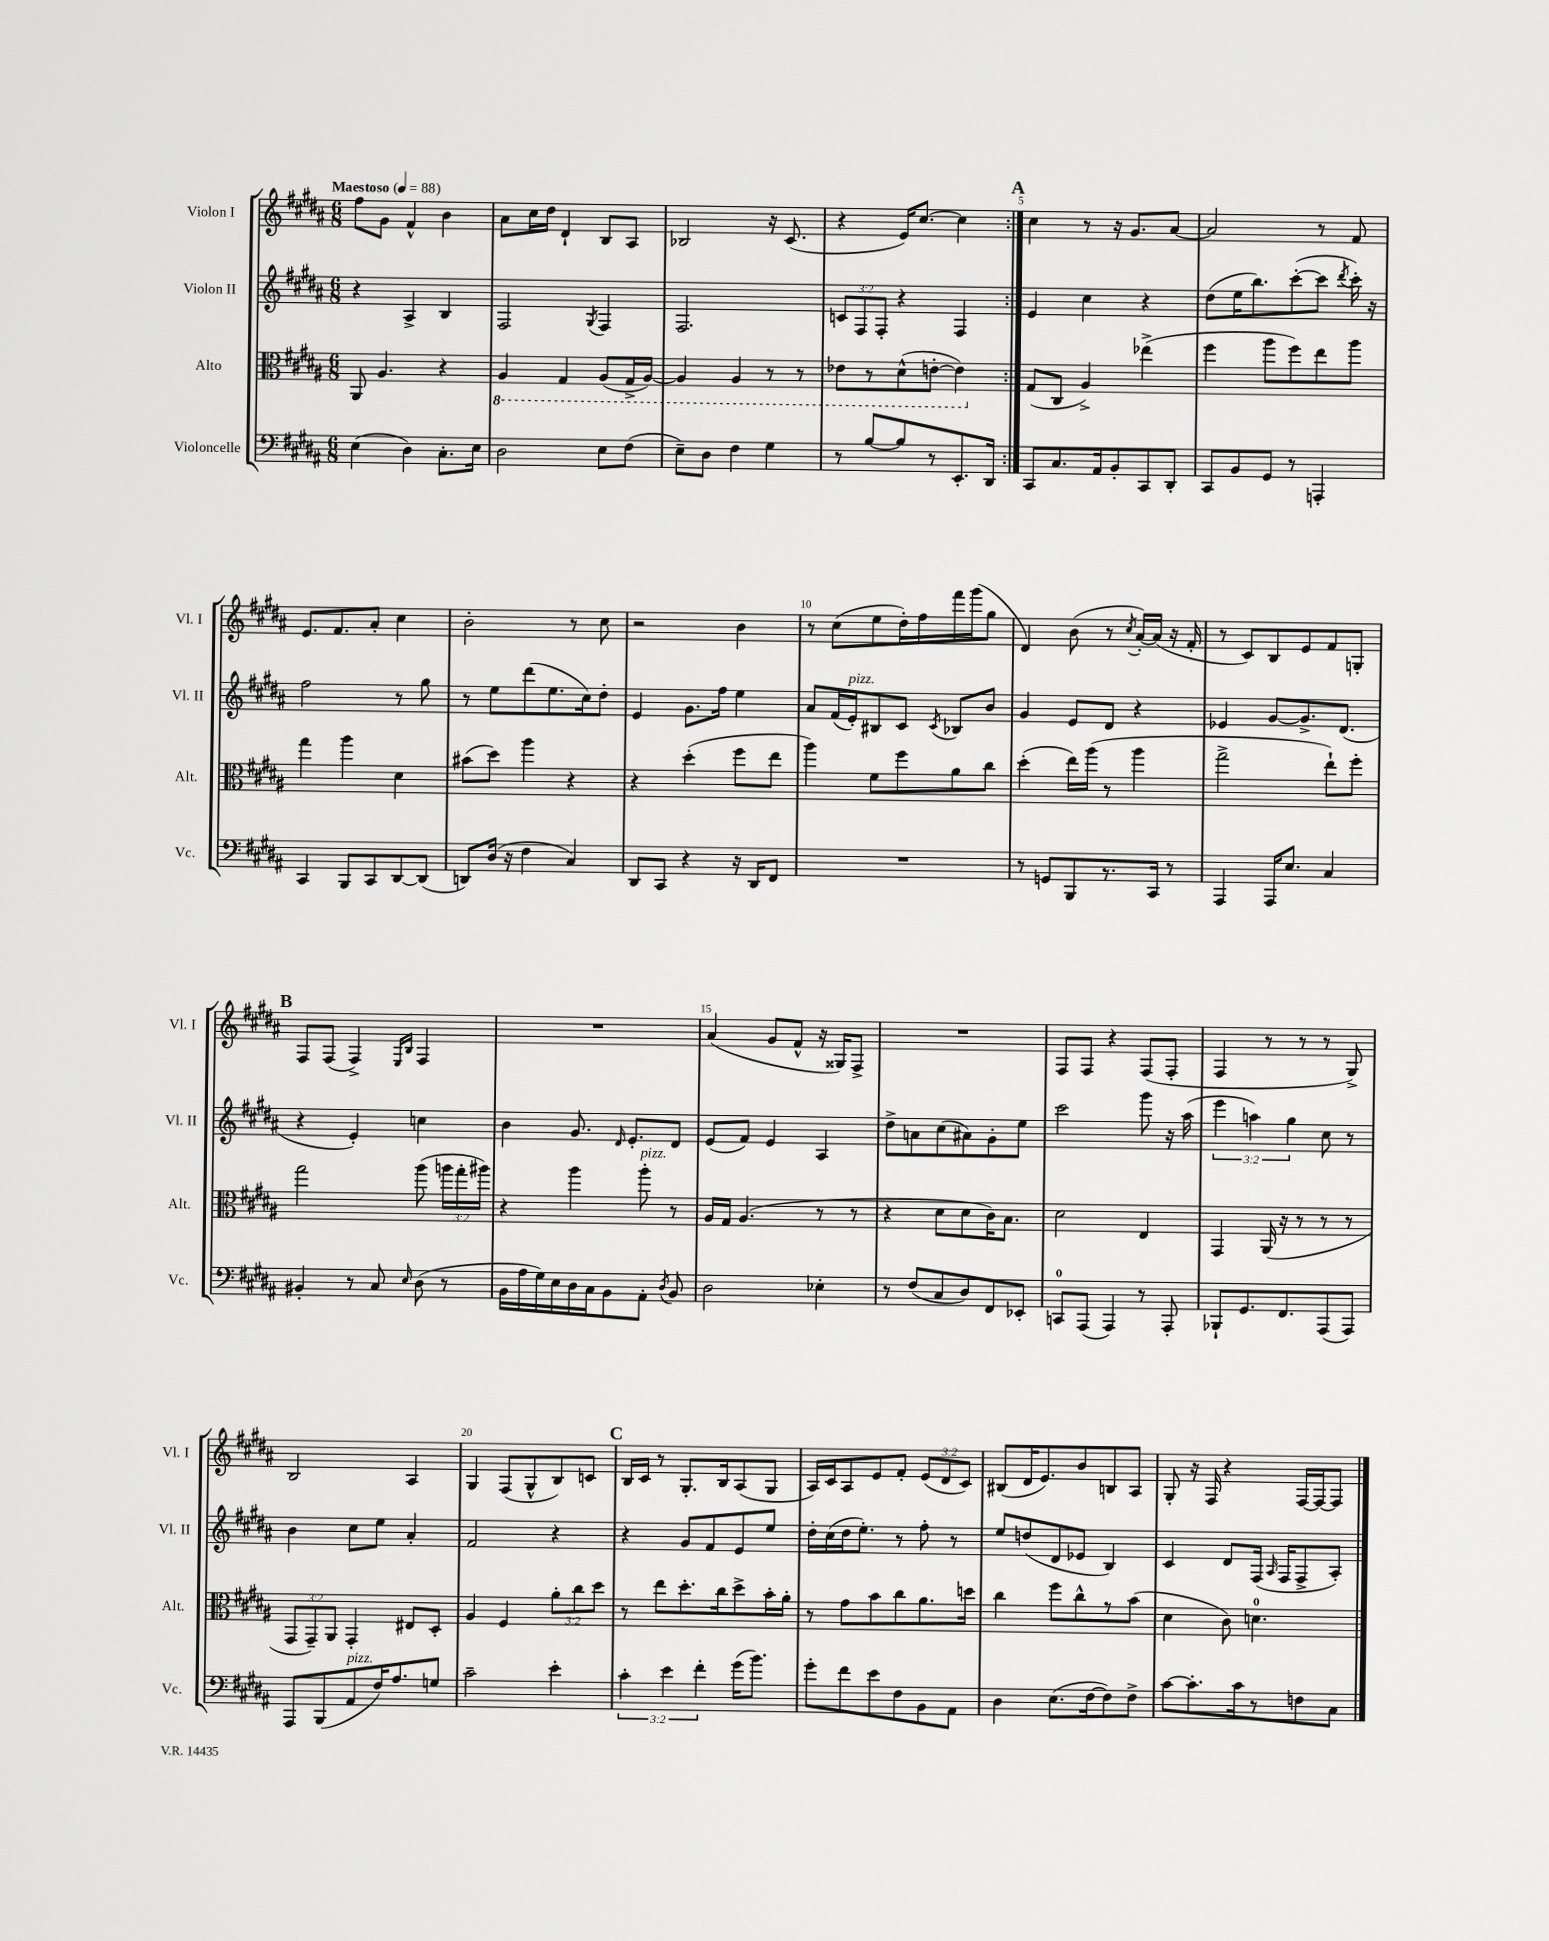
<<
\new StaffGroup <<
\new Staff = "s0" \with { instrumentName = "Violon I" shortInstrumentName = "Vl. I" } {
    \clef treble \key b \major \numericTimeSignature \time 6/8 \override Staff.TupletNumber.text = #tuplet-number::calc-fraction-text \tempo "Maestoso" 4 = 88
    \autoBeamOff \repeat volta 2 { fis''8[ gis'8] fis'4-^ b'4 |
    ais'8[ cis''16 dis''16] dis'4-! b8[ ais8] |
    bes2 r16 cis'8.( |
    r4 e'16[) cis''8.]~ cis''4 | }
    \mark \markup { \bold "A" } cis''4 r8 r16 gis'8.[ ais'8]~ |
    ais'2 r8 fis'8 |
    e'8.[ fis'8. ais'8]-. cis''4 |
    b'2-. r8 cis''8 |
    r2 b'4 |
    r8 cis''8[( e''8 dis''16-.) fis''16 fis'''16 gis'''16( gis''8] |
    dis'4) b'8( r8 \acciaccatura { cis''8 } ais'16[~-.) ais'16]( r16 fis'16-. |
    r8 cis'8[) b8 e'8 fis'8 g8]-. |
    \mark \markup { \bold "B" } fis8[ fis8]( fis4->) \grace { e16[ b16] } fis4 |
    R2. |
    ais'4( gis'8[ fis'8]-^ r16 gisis16[) fis8]-> |
    R2. |
    fis8[ fis8] r4 fis8[( fis8]-. |
    fis4 r8 r8 r8 gis8->) |
    b2 ais4 |
    gis4 fis8[( gis8-^ b8) c'8] |
    \mark \markup { \bold "C" } b16[ cis'16] r8 gis8.[-. b16 ais8( gis8] |
    ais16[) cis'16 ais8 e'8 fis'8]-. \tuplet 3/2 { e'8[( dis'8 cis'8]) } |
    bis8[( dis'16 e'8.) b'8 b8 ais8] |
    gis8-. r16 fis16 r4 fis16[~ fis16~ fis8] \bar "|." |
}
\new Staff = "s1" \with { instrumentName = "Violon II" shortInstrumentName = "Vl. II" } {
    \clef treble \key b \major \numericTimeSignature \time 6/8 \override Staff.TupletNumber.text = #tuplet-number::calc-fraction-text
    \autoBeamOff \repeat volta 2 { r4 ais4-> b4 |
    fis2 \acciaccatura { gis8 } fis4 |
    fis2. |
    \tuplet 3/2 { c'8[ fis8 fis8]-. } r4 fis4 | }
    \mark \markup { \bold "A" } e'4 cis''4 r4 |
    dis''8[( e''16 b''8.) cis'''8~-.( cis'''8] \acciaccatura { dis'''8 } cis'''16-.) r16 |
    fis''2 r8 gis''8 |
    r8 e''8[ dis'''8( e''8. cis''16) dis''8]-. |
    e'4 gis'8.[ fis''16] e''4 |
    ais'8[ fis'16( e'16-.^\markup { \italic "pizz." }) bis8 cis'8] \acciaccatura { cis'8 } bes8[ b'8] |
    gis'4 e'8[ dis'8] r4 |
    ees'4 gis'8[~ gis'8.-> dis'8.]( |
    \mark \markup { \bold "B" } r4 e'4-.) c''4 |
    b'4 gis'8. \grace { dis'16 } e'8.[-. dis'8] |
    e'8[( fis'8]) e'4 ais4 |
    dis''8[-> a'8 cis''8( ais'8) gis'8-. e''8] |
    cis'''2 gis'''8 r16 ais''16( |
    \tuplet 3/2 { e'''4 a''4) gis''4 } cis''8 r8 |
    b'4 cis''8[ e''8] ais'4-. |
    fis'2 r4 |
    \mark \markup { \bold "C" } r4 gis'8[ fis'8 e'8 e''8] |
    dis''16[-. cis''16( dis''16 e''8.]-.) r8 fis''8-. r8 |
    e''8[ d''8( dis'8 ees'8] b4) |
    cis'4 dis'8[ fis16]( \grace { ais16 } fis16[ fis8-> ais8]-.) \bar "|." |
}
\new Staff = "s2" \with { instrumentName = "Alto" shortInstrumentName = "Alt." } {
    \clef alto \key b \major \numericTimeSignature \time 6/8 \override Staff.TupletNumber.text = #tuplet-number::calc-fraction-text
    \autoBeamOff \repeat volta 2 { ais,8 ais4. r4 |
    \ottava #-1 ais,4 gis,4 ais,8[( gis,16-> ais,16]~) |
    ais,4 ais,4 r8 r8 |
    ees8[ r8 dis8-^( e8]~-. e4) \ottava #0 | }
    \mark \markup { \bold "A" } gis8[( cis8] ais4->) ees''4->( |
    fis''4 ais''8[ fis''8) e''8 ais''8] |
    gis''4 ais''4 dis'4 |
    bis'8[( dis''8]) ais''4 r4 |
    r4 dis''4-.( fis''8[ e''8] |
    ais''4) fis'8[ fis''8 ais'8 cis''8] |
    dis''4-.( e''16[) ais''16]( r8 ais''4 |
    gis''2-> e''8[-!) fis''8]-. |
    \mark \markup { \bold "B" } gis''2 ais''8( \tuplet 3/2 { a''16[ gis''16-. ais''16]) } |
    r4 ais''4 ais''8-.^\markup { \italic "pizz." } r8 |
    ais16[ gis16] ais4.( r8 r8 |
    r4 dis'8[ dis'8 cis'16) b8.] |
    dis'2 e4 |
    gis,4 ais,16( r16 r8 r8 r8 |
    \tuplet 3/2 { gis,8[ gis,8--) ais,8] } gis,4-. eis8[ dis8]-. |
    ais4 fis4 \tuplet 3/2 { ais'8[-. cis''8 dis''8] } |
    \mark \markup { \bold "C" } r8 e''8[ dis''8.-. cis''16 dis''8-> b'16-. ais'16]-. |
    r8 gis'8[ b'8 cis''8 ais'8. d''16] |
    cis''4 fis''8[ cis''8-^ r8 b'8]( |
    dis'4 cis'8) d'4.-0 \bar "|." |
}
\new Staff = "s3" \with { instrumentName = "Violoncelle" shortInstrumentName = "Vc." } {
    \clef bass \key b \major \numericTimeSignature \time 6/8 \override Staff.TupletNumber.text = #tuplet-number::calc-fraction-text
    \autoBeamOff \repeat volta 2 { e4( dis4) cis8.[-. e16] |
    dis2 e8[ fis8]( |
    e8[--) dis8] fis4 gis4 |
    r8 b8[~ b8 r8 e,8.-. dis,16] | }
    \mark \markup { \bold "A" } cis,8[ cis8. ais,16 b,8-. cis,8 dis,8]-. |
    cis,8[ b,8 gis,8] r8 a,,4-. |
    cis,4 b,,8[ cis,8 dis,8~ dis,8]( |
    d,8[) dis16]( r16 fis4 cis4) |
    dis,8[ cis,8] r4 r16 dis,16[ fis,8] |
    R2. |
    r8 g,8[ b,,8 r8. cis,16] r8 |
    ais,,4 ais,,16[ e8.] cis4 |
    \mark \markup { \bold "B" } bis,4-. r8 cis8 \grace { e16 } dis8( r8 |
    b,16[ ais16 gis16) e16 dis16 cis16 b,8 ais,8]-. \acciaccatura { dis8 } b,8 |
    dis2 ees4-. |
    r8 fis8[( cis8 dis8) fis,8 ees,8]-. |
    c,8[-0 ais,,8]( ais,,4) r8 ais,,8-. |
    bes,,8[-! gis,8. fis,8. ais,,8( ais,,8]) |
    ais,,8[ b,,8( ais,8^\markup { \italic "pizz." } fis16) ais8. g8] |
    cis'2-- e'4-. |
    \mark \markup { \bold "C" } \tuplet 3/2 { cis'4-. e'4 fis'4-. } gis'16[( b'8.]) |
    gis'8[-. fis'8 e'8 fis8 b,8 ais,8] |
    dis4 e8.[( fis16~ fis8) fis8]-> |
    cis'8[~ cis'8.-. cis'16 r8 f8 cis8] \bar "|." |
}
>>
>>
\layout { \context { \Score \override BarNumber.break-visibility = ##(#f #t #t) barNumberVisibility = #(every-nth-bar-number-visible 5) } }
